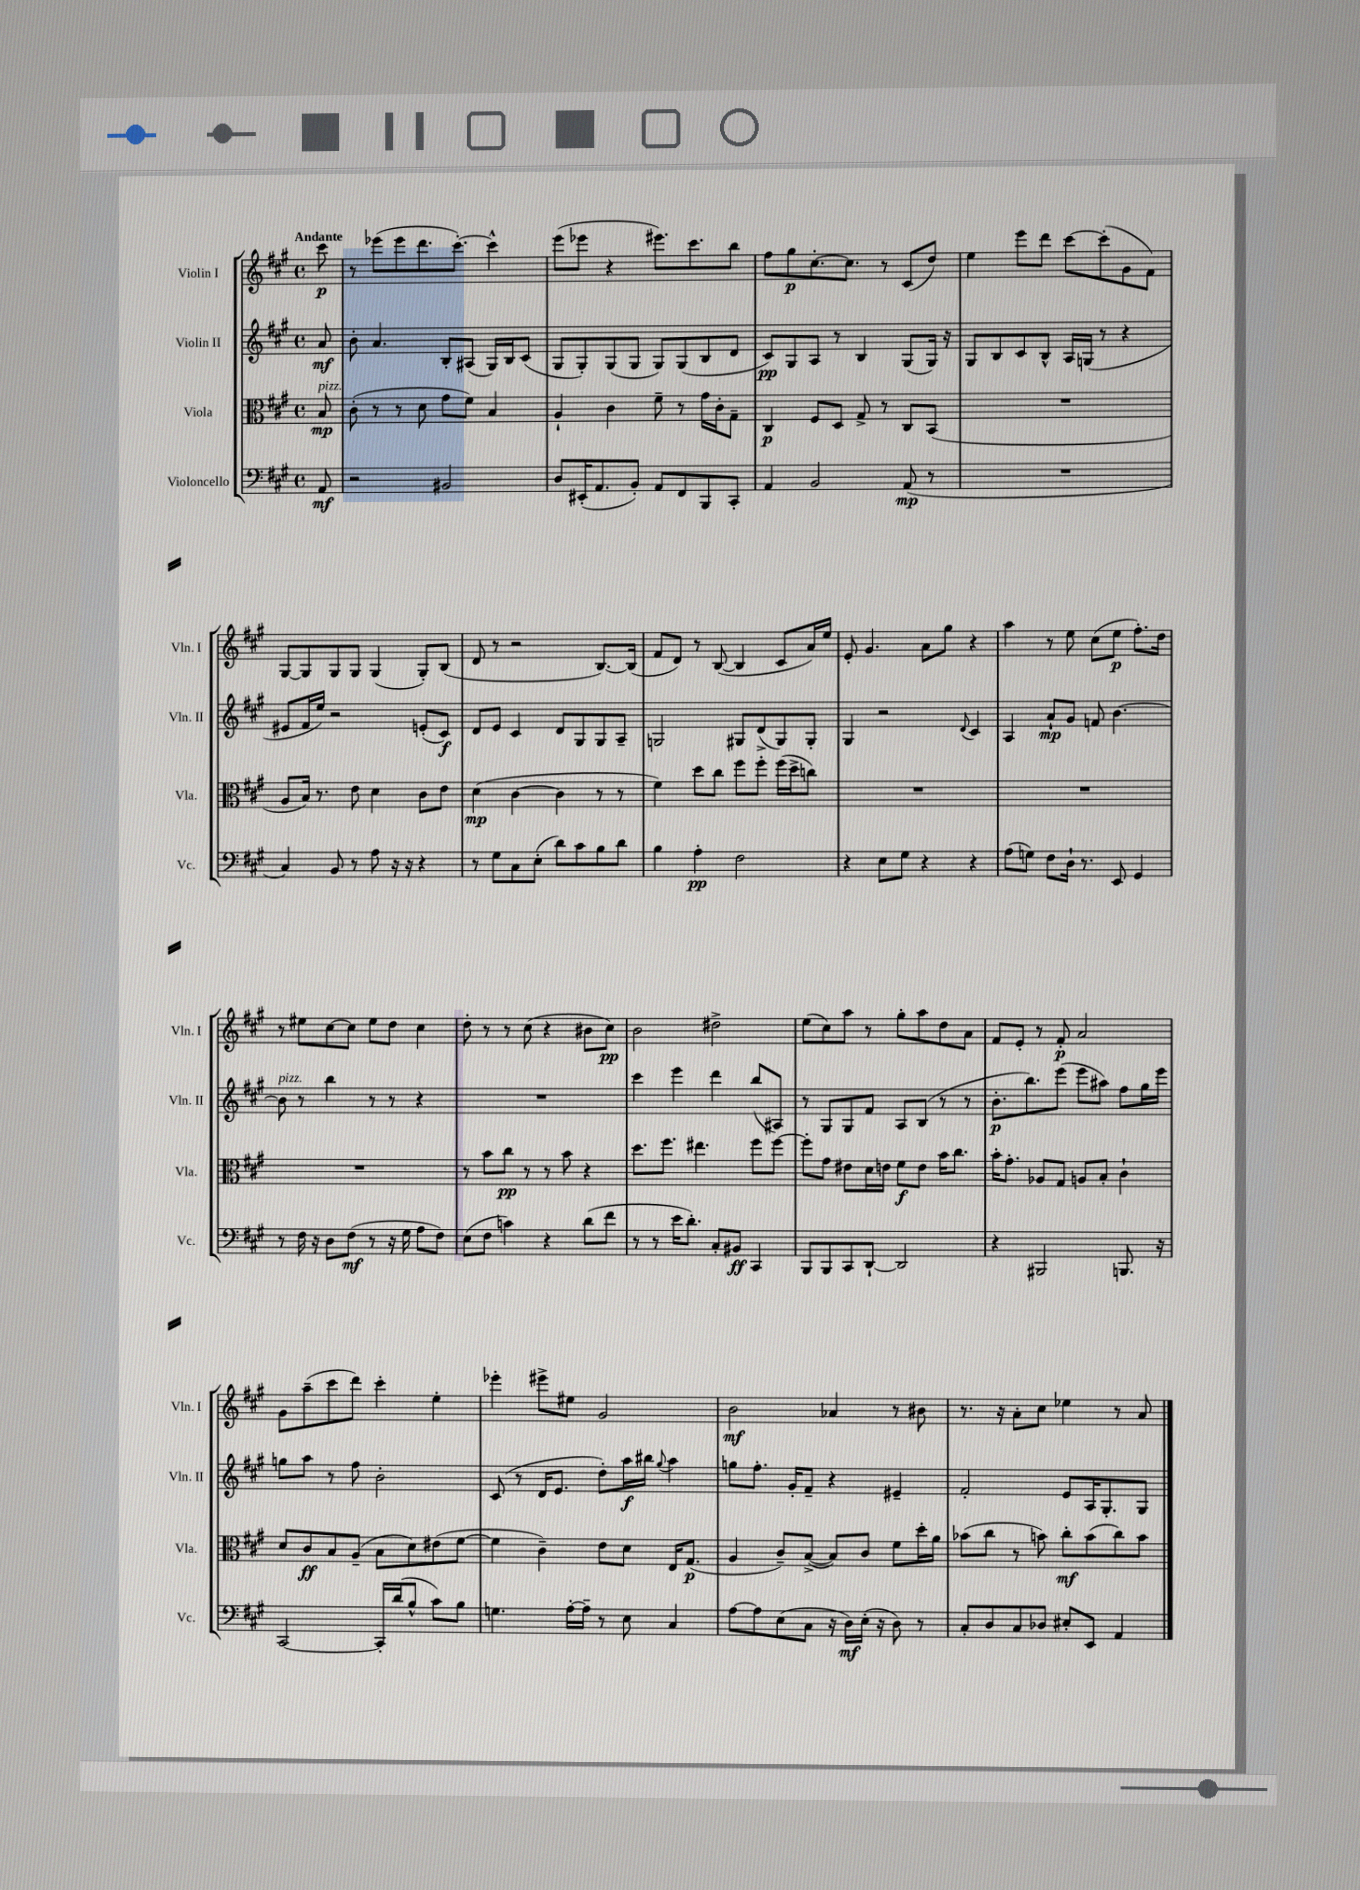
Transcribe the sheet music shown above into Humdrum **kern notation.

**kern	**dynam	**kern	**dynam	**kern	**dynam	**kern	**dynam
*part4	*part4	*part3	*part3	*part2	*part2	*part1	*part1
*staff4	*staff4	*staff3	*staff3	*staff2	*staff2	*staff1	*staff1
*I"Violoncello	*	*I"Viola	*	*I"Violin II	*	*I"Violin I	*
*I'Vc.	*	*I'Vla.	*	*I'Vln. II	*	*I'Vln. I	*
*clefF4	*	*clefC3	*	*clefG2	*	*clefG2	*
*k[f#c#g#]	*	*k[f#c#g#]	*	*k[f#c#g#]	*	*k[f#c#g#]	*
*M4/4	*	*M4/4	*	*M4/4	*	*M4/4	*
*met(c)	*	*met(c)	*	*met(c)	*	*met(c)	*
=	=	=	=	=	=	=	=
!	!	!	!	!	!	!LO:TX:a:B:t=Andante	!
!	!	!LO:TX:a:i:t=pizz.	!	!	!	!	!
8AA/	mf	8B/	mp	8a/	mf	8ccc#\	p
=1	=1	=1	=1	=1	=1	=1	=1
2r	.	(8c#'\	.	8b'\	.	8r	.
.	.	8r	.	4.a/	.	(8eee-X\L	.
.	.	8r	.	.	.	8eee-\	.
.	.	8d\	.	.	.	8.ddd\	.
2BB#X/	.	8g#\L	.	8B'/L	.	.	.
.	.	.	.	.	.	[8.ccc#'\J)	.
.	.	8f#\J)	.	(8A#X/J	.	.	.
.	.	4B/	.	16G#/LL)	.	4ccc#^^\]	.
.	.	.	.	16B/J	.	.	.
.	.	.	.	(8c#/J	.	.	.
=2	=2	=2	=2	=2	=2	=2	=2
8D/L	.	4A`/	.	8G#/L	.	(8eee\L	.
(16EE#X'/K	.	.	.	8G#'/)	.	8eee-X\J	.
8.AA/	.	.	.	.	.	.	.
.	.	4c#\	.	(8G#/	.	4r	.
8BB'/J)	.	.	.	8G#/J	.	.	.
8AA/L	.	8f#~\	.	8G#/L)	.	8.eee#X\L)	.
8FF#/	.	8r	.	(8G#/	.	.	.
.	.	.	.	.	.	8.ccc#\	.
8BBB/	.	16g#\LL	.	8B/	.	.	.
.	.	16c#'\J	.	.	.	.	.
8CC#'/J	.	8G#~\J	.	8d/J	.	8bb\J	.
=3	=3	=3	=3	=3	=3	=3	=3
4AA/	.	4C#/	p	8c#/L)	pp	8ff#\L	.
.	.	.	.	8G#/	.	8gg#\	p
2BB/	.	8F#/L	.	8A/J	.	[8.cc#'\	.
.	.	8D/J	.	8r	.	.	.
.	.	.	.	.	.	8.cc#\J]	.
.	.	8G#^/	.	4B/	.	.	.
.	.	8r	.	.	.	8r	.
(8AA/	mp	8C#/L	.	(8G#/L	.	(8c#/L	.
8r	.	(8BB/J	.	16G#/Jk)	.	8dd/J)	.
.	.	.	.	16r	.	.	.
=4	=4	=4	=4	=4	=4	=4	=4
1r	.	1r	.	8G#/L	.	4ee\	.
.	.	.	.	8B/	.	.	.
.	.	.	.	8c#/	.	8eee\L	.
.	.	.	.	8B^^/J	.	8ddd\J	.
.	.	.	.	16A/LL	.	[8ccc#\L	.
.	.	.	.	(16Gn/JJ	.	.	.
.	.	.	.	8r	.	(8ccc#'\]	.
.	.	.	.	4r	.	8g#\	.
.	.	.	.	.	.	8f#\J)	.
!!LO:LB:g=z
=5	=5	=5	=5	=5	=5	=5	=5
4C#/)	.	8A/L	.	8e#X/L	.	[8G#/L	.
.	.	16B/Jk)	.	16f#/L	.	8G#/]	.
.	.	8.r	.	16ee/JJ)	.	.	.
8BB/	.	.	.	2r	.	8G#/	.
8r	.	8e\	.	.	.	8G#/J	.
8A\	.	4d\	.	.	.	(4G#/	.
16r	.	.	.	.	.	.	.
16r	.	.	.	.	.	.	.
4r	.	8c#\L	.	(8en'/L	.	8G#'/L)	.
.	.	8e\J	.	8c#/J)	f	(8B/J	.
=6	=6	=6	=6	=6	=6	=6	=6
8r	.	(4d\	mp	8d/L	.	8d/	.
8G#\L	.	.	.	8e/J	.	8r	.
8C#\	.	[4c#\	.	4c#/	.	2r	.
(8E'\J	.	.	.	.	.	.	.
8d\L)	.	4c#\]	.	8d/L	.	.	.
8c#\	.	.	.	8G#/	.	.	.
8B\	.	8r	.	8G#/	.	[8.B/L)	.
8d\J	.	8r	.	8A~/J	.	.	.
.	.	.	.	.	.	(16B/Jk]	.
=7	=7	=7	=7	=7	=7	=7	=7
4B\	.	4f#\)	.	2Gn/	.	8f#/L	.
.	.	.	.	.	.	8d/J)	.
4A'\	pp	8dd\L	.	.	.	8r	.
.	.	8cc#\J	.	.	.	([8B/	.
2F#\	.	8ff#\L	.	8G#X/L	.	4B/]	.
.	.	8ff#'\J	.	(8d^/	.	.	.
.	.	(16ff#\LL	.	8G#/)	.	8c#/L	.
.	.	16dd^\J	.	.	.	.	.
.	.	8ccn\J)	.	8G#'/J	.	16a/L)	.
.	.	.	.	.	.	16ee/JJ	.
=8	=8	=8	=8	=8	=8	=8	=8
4r	.	1r	.	4G#/	.	8e'/	.
.	.	.	.	.	.	4.g#/	.
8E\L	.	.	.	2r	.	.	.
8G#\J	.	.	.	.	.	.	.
4r	.	.	.	.	.	8a\L	.
.	.	.	.	.	.	8gg#\J	.
.	.	.	.	8qqd/	.	.	.
4r	.	.	.	4c#/	.	4r	.
=9	=9	=9	=9	=9	=9	=9	=9
(8A\L	.	1r	.	4A/	.	4aa\	.
8Gn\J)	.	.	.	.	.	.	.
8F#\L	.	.	.	8a`/L	mp	8r	.
16D`\Jk	.	.	.	8g#/J	.	8ee\	.
8.r	.	.	.	.	.	.	.
.	.	.	.	8fn/	.	(8cc#\L	.
8EE/	.	.	.	[4.b\	.	8ee\J	p
4GG#/	.	.	.	.	.	8.ff#'\L)	.
.	.	.	.	.	.	16dd\Jk	.
!!LO:LB:g=z
=10	=10	=10	=10	=10	=10	=10	=10
!	!	!	!	!LO:TX:a:i:t=pizz.	!	!	!
8r	.	1r	.	8b\]	.	8r	.
16F#\	.	.	.	8r	.	8ee#X\L	.
16r	.	.	.	.	.	.	.
8D\L	.	.	.	4bb\	.	[8cc#\	.
(8F#\J	mf	.	.	.	.	8cc#\J]	.
8r	.	.	.	8r	.	8ee#\L	.
16r	.	.	.	8r	.	8dd\J	.
16G#\	.	.	.	.	.	.	.
8A\L	.	.	.	4r	.	4cc#\	.
8F#\J)	.	.	.	.	.	.	.
=11	=11	=11	=11	=11	=11	=11	=11
(8E\L	.	8r	.	1r	.	8dd'\	.
8F#\J	.	8b\L	.	.	.	8r	.
4cn\)	.	8cc#\J	pp	.	.	8r	.
.	.	8r	.	.	.	(8cc#\	.
4r	.	8r	.	.	.	4r	.
.	.	8b\	.	.	.	.	.
(8d\L	.	4r	.	.	.	8b#X\L	.
8f#\J	.	.	.	.	.	8cc#\J)	pp
=12	=12	=12	=12	=12	=12	=12	=12
8r	.	8.dd\L	.	4ccc#\	.	2b\	.
8r	.	.	.	.	.	.	.
.	.	8.ff#\J	.	.	.	.	.
16e\KL	.	.	.	4eee\	.	.	.
8.d'\J)	.	.	.	.	.	.	.
.	.	4.ee#X\	.	.	.	.	.
8C#'/L	.	.	.	4ddd\	.	2dd#X^\	.
8BB#X/J	ff	.	.	.	.	.	.
4CC#/	.	8ff#\L	.	(8bb/L	.	.	.
.	.	[8ff#\J	.	8A#X/J)	.	.	.
=13	=13	=13	=13	=13	=13	=13	=13
8BBB/L	.	8ff#'\L]	.	8r	.	(8ee\L	.
8BBB/	.	8g#\J	.	8G#/L	.	8cc#\)	.
8CC#/	.	8e#X\L	.	8G#/	.	8aa\J	.
[8DD`/J	.	16d\L	.	8f#/J	.	8r	.
.	.	16en\JJ	.	.	.	.	.
2DD/]	.	8f#\L	f	8A/L	.	8gg#'\L	.
.	.	8e\J	.	(8B/J	.	8aa\	.
.	.	16b\KL	.	8r	.	8dd\	.
.	.	8.cc#\J	.	.	.	.	.
.	.	.	.	8r	.	8a\J	.
=14	=14	=14	=14	=14	=14	=14	=14
4r	.	16b'\KL	.	8.b'\L	p	8f#/L	.
.	.	8.g#'\J	.	.	.	.	.
.	.	.	.	.	.	8e'/J	.
.	.	.	.	8.bb\)	.	.	.
2BBB#X/	.	8A-X/L	.	.	.	8r	.
.	.	8G#/J	.	(8eee\J	.	8f#'/	p
.	.	8An/L	.	8eee\L	.	2a/	.
.	.	8B'/J	.	8aa#X\J)	.	.	.
8.BBBn/	.	4c#`\	.	8ff#\L	.	.	.
.	.	.	.	16gg#\L	.	.	.
16r	.	.	.	16eee\JJ	.	.	.
!!LO:LB:g=z
=15	=15	=15	=15	=15	=15	=15	=15
[2CC#/	.	8d/L	.	8ggn\L	.	8g#\L	.
.	.	8c#/	ff	8aa\J	.	(8aa~\	.
.	.	8B/	.	8r	.	8ccc#\	.
.	.	(8A~/J	.	8ff#\	.	8ddd\J)	.
16CC#'/LL]	.	8B\L	.	2b'\	.	4ccc#'\	.
(16d/J	.	.	.	.	.	.	.
8B^^/J	.	8d\)	.	.	.	.	.
8c#\L)	.	(8e#X\	.	.	.	4ee'\	.
8B\J	.	[8f#\J	.	.	.	.	.
=16	=16	=16	=16	=16	=16	=16	=16
4.Gn\	.	4f#\]	.	(8c#/	.	4eee-X'\	.
.	.	.	.	8r	.	.	.
.	.	4c#~\)	.	16d/KL	.	8eee#X^\L	.
.	.	.	.	8.e/J	.	.	.
[16A'\LL	.	.	.	.	.	8ee#X\J	.
16A~\JJ]	.	.	.	.	.	.	.
8r	.	8e\L	.	8dd'\L)	.	2g#/	.
8E\	.	8d\J	.	16aa\L	f	.	.
.	.	.	.	16bb#X\JJ	.	.	.
.	.	.	.	8qqgg#/	.	.	.
4C#/	.	16E/KL	.	4aa\	.	.	.
.	.	(8.G#/J	p	.	.	.	.
=17	=17	=17	=17	=17	=17	=17	=17
[8A\L	.	4A/	.	8ggn\L	.	2b\	mf
8A\]	.	.	.	8.ff#'\J	.	.	.
(8E\	.	8c#~/L)	.	.	.	.	.
.	.	.	.	16g#'/KL	.	.	.
8C#\J	.	([8B^/J	.	8f#~/J	.	.	.
16r	.	8B/L])	.	4r	.	4a-X/	.
16D\LL)	mf	.	.	.	.	.	.
(16E'\JJ	.	8c#/J	.	.	.	.	.
16r	.	.	.	.	.	.	.
8D\)	.	8f#\L	.	4e#X~/	.	8r	.
8r	.	16dd'\L	.	.	.	8b#X\	.
.	.	16a\JJ	.	.	.	.	.
=18	=18	=18	=18	=18	=18	=18	=18
8C#'/L	.	(8b-X\L	.	2f#'/	.	8.r	.
8D/	.	8cc#\J	.	.	.	.	.
.	.	.	.	.	.	16r	.
8C#/	.	8r	.	.	.	8a'\L	.
8D-X/J	.	8bn\)	.	.	.	8cc#\J	.
8E#X'/L	.	8cc#'\L	mf	8e/L	.	4ee-X\	.
8EE/J	.	(8b\	.	16A/K	.	.	.
.	.	.	.	8.G#'/	.	.	.
4AA/	.	8cc#\)	.	.	.	8r	.
.	.	8b\J	.	8G#/J	.	8a/	.
==	==	==	==	==	==	==	==
*-	*-	*-	*-	*-	*-	*-	*-
